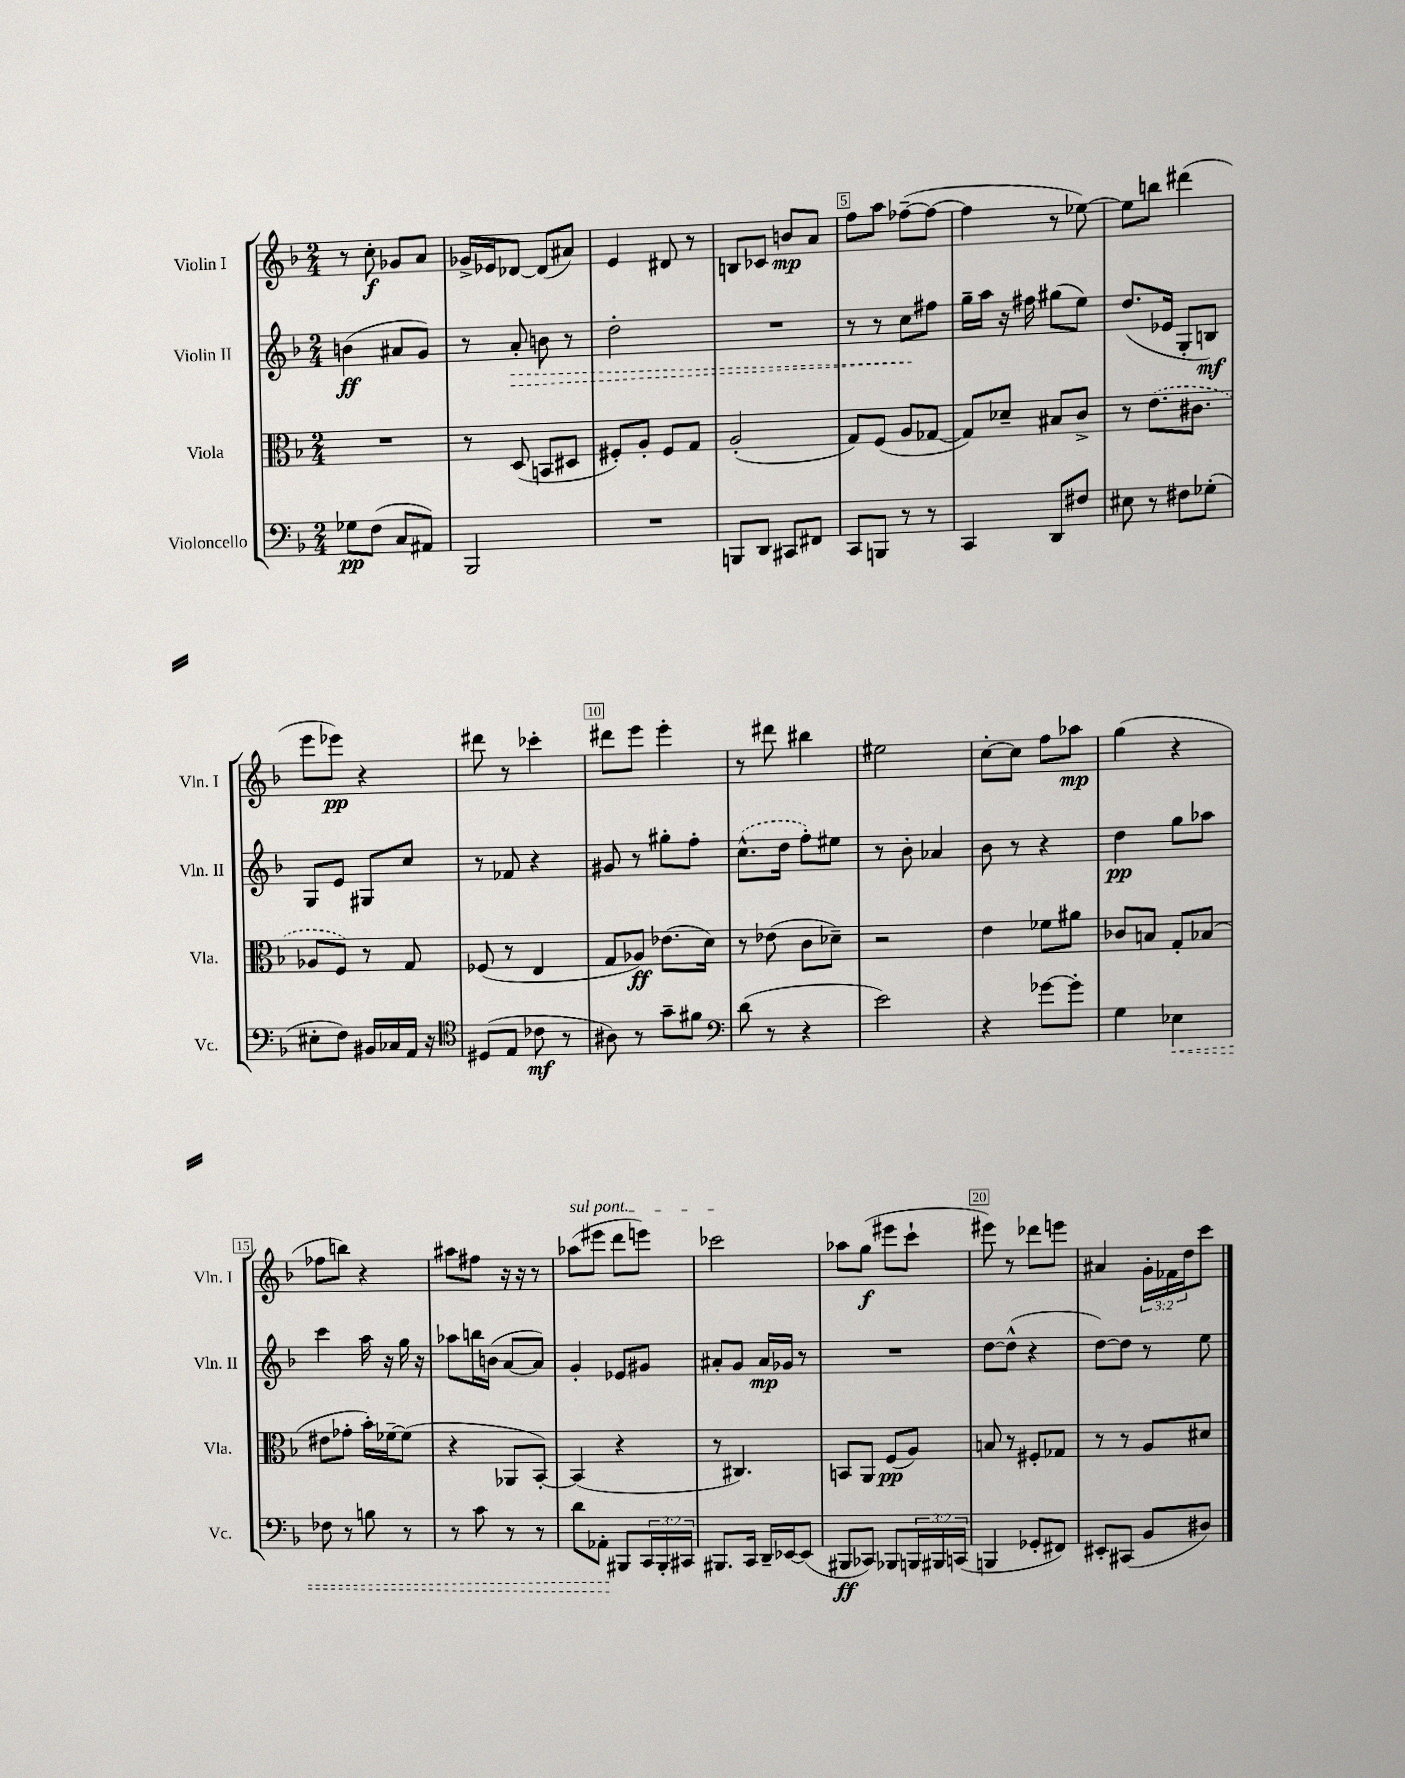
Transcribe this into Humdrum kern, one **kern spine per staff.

**kern	**dynam	**kern	**dynam	**kern	**dynam	**kern	**dynam
*part4	*part4	*part3	*part3	*part2	*part2	*part1	*part1
*staff4	*staff4	*staff3	*staff3	*staff2	*staff2	*staff1	*staff1
*I"Violoncello	*	*I"Viola	*	*I"Violin II	*	*I"Violin I	*
*I'Vc.	*	*I'Vla.	*	*I'Vln. II	*	*I'Vln. I	*
*clefF4	*	*clefC3	*	*clefG2	*	*clefG2	*
*k[b-]	*	*k[b-]	*	*k[b-]	*	*k[b-]	*
*M2/4	*	*M2/4	*	*M2/4	*	*M2/4	*
=1	=1	=1	=1	=1	=1	=1	=1
8G-X\L	pp	2r	.	(4bn\	ff	8r	.
(8F\J	.	.	.	.	.	8cc'\	f
8C/L	.	.	.	8a#X/L	.	8g-X/L	.
8AA#X/J)	.	.	.	8g/J)	.	8a/J	.
=2	=2	=2	=2	=2	=2	=2	=2
2BBB-/	.	8r	.	8r	.	16g-X^/LL	.
.	.	.	.	.	.	16e-X/J	.
!	!	!	!	!	!LO:HP:b	!	!
.	.	(8D/	.	8a'/	>	[8d-X/J	.
.	.	8BBn/L	.	8bn\	.	(8d-/L]	.
.	.	8D#X/J	.	8r	.	8a#X/J)	.
=3	=3	=3	=3	=3	=3	=3	=3
2r	.	8F#X'/L)	.	2dd'\	.	4e/	.
.	.	8A'/J	.	.	.	.	.
.	.	8F#/L	.	.	.	8d#X/	.
.	.	8G/J	.	.	.	8r	.
=4	=4	=4	=4	=4	=4	=4	=4
8BBBn/L	.	(2A'/	.	2r	.	8Bn/L	.
8DD/J	.	.	.	.	.	8c-X/J	.
8CC#X/L	.	.	.	.	.	8bn/L	mp
8FF#X/J	.	.	.	.	.	8a/J	.
=5	=5	=5	=5	=5	=5	=5	=5
8CC/L	.	8G/L)	.	8r	.	8ff\L	.
8BBBn/J	.	(8F/J	.	8r	.	8aa\J	.
8r	.	8A/L	.	8cc\L	.	([8ff-X~\L	.
8r	.	[8G-X/J	.	8ff#X\J	]	8ff-\J_	.
=6	=6	=6	=6	=6	=6	=6	=6
4CC/	.	8G-/L])	.	16gg~\LL	.	4ff-\]	.
.	.	.	.	16aa\JJ	.	.	.
.	.	8d-X~/J	.	16r	.	.	.
.	.	.	.	16ff#X\	.	.	.
8DD/L	.	8B#X/L	.	(8gg#X\L	.	8r	.
8F#X/J	.	8c^/J	.	8ee\J)	.	[8ee-X\)	.
=7	=7	=7	=7	=7	=7	=7	=7
8E#X\	.	8r	.	(8.dd/L	.	8ee-\L]	.
8r	.	(8.e\L	.	.	.	8bbn\J	.
.	.	.	.	16e-X/Jk	.	.	.
8F#X\L	.	.	.	8G'/L	.	(4ddd#X\	.
.	.	8.c#X\J	.	.	.	.	.
(8G-X'\J	.	.	.	8Bn/J)	mf	.	.
!!LO:LB:g=z
=8	=8	=8	=8	=8	=8	=8	=8
8E#X'\L	.	8A-X/L	.	8G/L	.	8eee\L	.
8F\J)	.	8F/J)	.	8e/J	.	8eee-X\J)	pp
16BB#X/LL	.	8r	.	8G#X/L	.	4r	.
16C-X/	.	.	.	.	.	.	.
16AA/JJ	.	8G/	.	8cc/J	.	.	.
16r	.	.	.	.	.	.	.
=9	=9	=9	=9	=9	=9	=9	=9
*clefC4	*	*	*	*	*	*	*
(8D#X/L	.	(8F-X/	.	8r	.	8ddd#X\	.
8E/J	.	8r	.	8f-X/	.	8r	.
8c-X\	mf	4E/	.	4r	.	4ccc-X'\	.
8r	.	.	.	.	.	.	.
=10	=10	=10	=10	=10	=10	=10	=10
8A#X\)	.	8G/L	.	8g#X/	.	8ddd#X\L	.
8r	.	8A-X/J)	ff	8r	.	8eee\J	.
8g~\L	.	(8.e-X\L	.	8gg#X'\L	.	4eee'\	.
8f#X\J	.	.	.	8ff'\J	.	.	.
.	.	16d\Jk)	.	.	.	.	.
=11	=11	=11	=11	=11	=11	=11	=11
*clefF4	*	*	*	*	*	*	*
(8d\	.	8r	.	(8.cc^^\L	.	8r	.
8r	.	(8e-X\	.	.	.	8ddd#X\	.
.	.	.	.	16dd\Jk	.	.	.
4r	.	8c\L	.	8ff'\L)	.	4bb#X\	.
.	.	8d-X~\J)	.	8ee#X\J	.	.	.
=12	=12	=12	=12	=12	=12	=12	=12
2e\)	.	2r	.	8r	.	2ee#X\	.
.	.	.	.	8b-'\	.	.	.
.	.	.	.	4a-X/	.	.	.
=13	=13	=13	=13	=13	=13	=13	=13
4r	.	4e\	.	8b-\	.	[8cc'\L	.
.	.	.	.	8r	.	8cc\J]	.
[8g-X\L	.	8f-X\L	.	4r	.	8ff\L	.
8g-'\J]	.	8a#X\J	.	.	.	8aa-X\J	mp
=14	=14	=14	=14	=14	=14	=14	=14
4G\	.	8c-X/L	.	4dd\	pp	(4gg\	.
.	.	8Bn/J	.	.	.	.	.
!	!LO:HP:b	!	!	!	!	!	!
4E-X\	<	8G'/L	.	8gg\L	.	4r	.
.	.	(8B-X/J	.	8aa-X\J	.	.	.
!!LO:LB:g=z
=15	=15	=15	=15	=15	=15	=15	=15
8F-X\	.	8e#X\L	.	4ccc\	.	8ff-X\L	.
8r	.	8g-X'\J	.	.	.	8bbn\J)	.
8Bn\	.	16b-'\LL)	.	16aa\	.	4r	.
.	.	[16f-X~\J	.	16r	.	.	.
8r	.	(8f-\J]	.	16gg\	.	.	.
.	.	.	.	16r	.	.	.
=16	=16	=16	=16	=16	=16	=16	=16
8r	.	4r	.	8aa-X\L	.	8aa#X\L	.
8c\	.	.	.	16bbn\L	.	8ff#X\J	.
.	.	.	.	(16bn\JJ	.	.	.
8r	.	8AA-X/L	.	[8a/L	.	16r	.
.	.	.	.	.	.	16r	.
8r	.	[8BB-'/J)	.	8a/J])	.	8r	.
=17	=17	=17	=17	=17	=17	=17	=17
!	!	!	!	!	!	!LO:TX:a:i:t=sul pont.	!
8d\L	.	(4BB-/]	.	4g'/	.	(8aa-X\L	.
8AA-X'\J	.	.	.	.	.	8eee#X\J	.
8BBB#X/L	[	4r	.	8e-X/L	.	8ddd\L	.
24CC/L	.	.	.	8g#X/J	.	8eeen\J)	.
24BBB#'/	.	.	.	.	.	.	.
24CC#X/JJ	.	.	.	.	.	.	.
=18	=18	=18	=18	=18	=18	=18	=18
8.BBB#X/L	.	8r	.	8a#X'/L	.	2ccc-X\	.
.	.	4.C#X/)	.	8g/J	.	.	.
16CC/Jk	.	.	.	.	.	.	.
16DD~/LL	.	.	.	16a#/LL	mp	.	.
[16EE-X/J	.	.	.	16g-X/JJ	.	.	.
(8EE-/J]	.	.	.	8r	.	.	.
=19	=19	=19	=19	=19	=19	=19	=19
8BBB#X/L	ff	8BBn/L	.	2r	.	8aa-X\L	.
8CC-X/J)	.	8AA/J	.	.	.	(8gg\J	f
8BBB-X/L	.	(8F/L	pp	.	.	8eee#X\L	.
24BBBn/L	.	8A/J)	.	.	.	8ccc`\J	.
24BBB#X/	.	.	.	.	.	.	.
(24CCn/JJ	.	.	.	.	.	.	.
=20	=20	=20	=20	=20	=20	=20	=20
4BBBn/	.	8Bn/	.	[8dd\L	.	8eee#X\)	.
.	.	8r	.	(8dd^^\J]	.	8r	.
8GG-X'/L	.	8F#X'/L	.	4r	.	8ddd-X\L	.
8FF#X/J)	.	8G-X/J	.	.	.	8eeen\J	.
=21	=21	=21	=21	=21	=21	=21	=21
8EE#X'/L	.	8r	.	[8dd\L)	.	4a#X/	.
(8CC#X/J	.	8r	.	8dd\J]	.	.	.
8BB-/L	.	8A/L	.	8r	.	24g'\LL	.
.	.	.	.	.	.	24f-X\	.
.	.	.	.	.	.	24dd\J	.
8D#X/J)	.	8d#X/J	.	8ee\	.	8ccc\J	.
==	==	==	==	==	==	==	==
*-	*-	*-	*-	*-	*-	*-	*-
